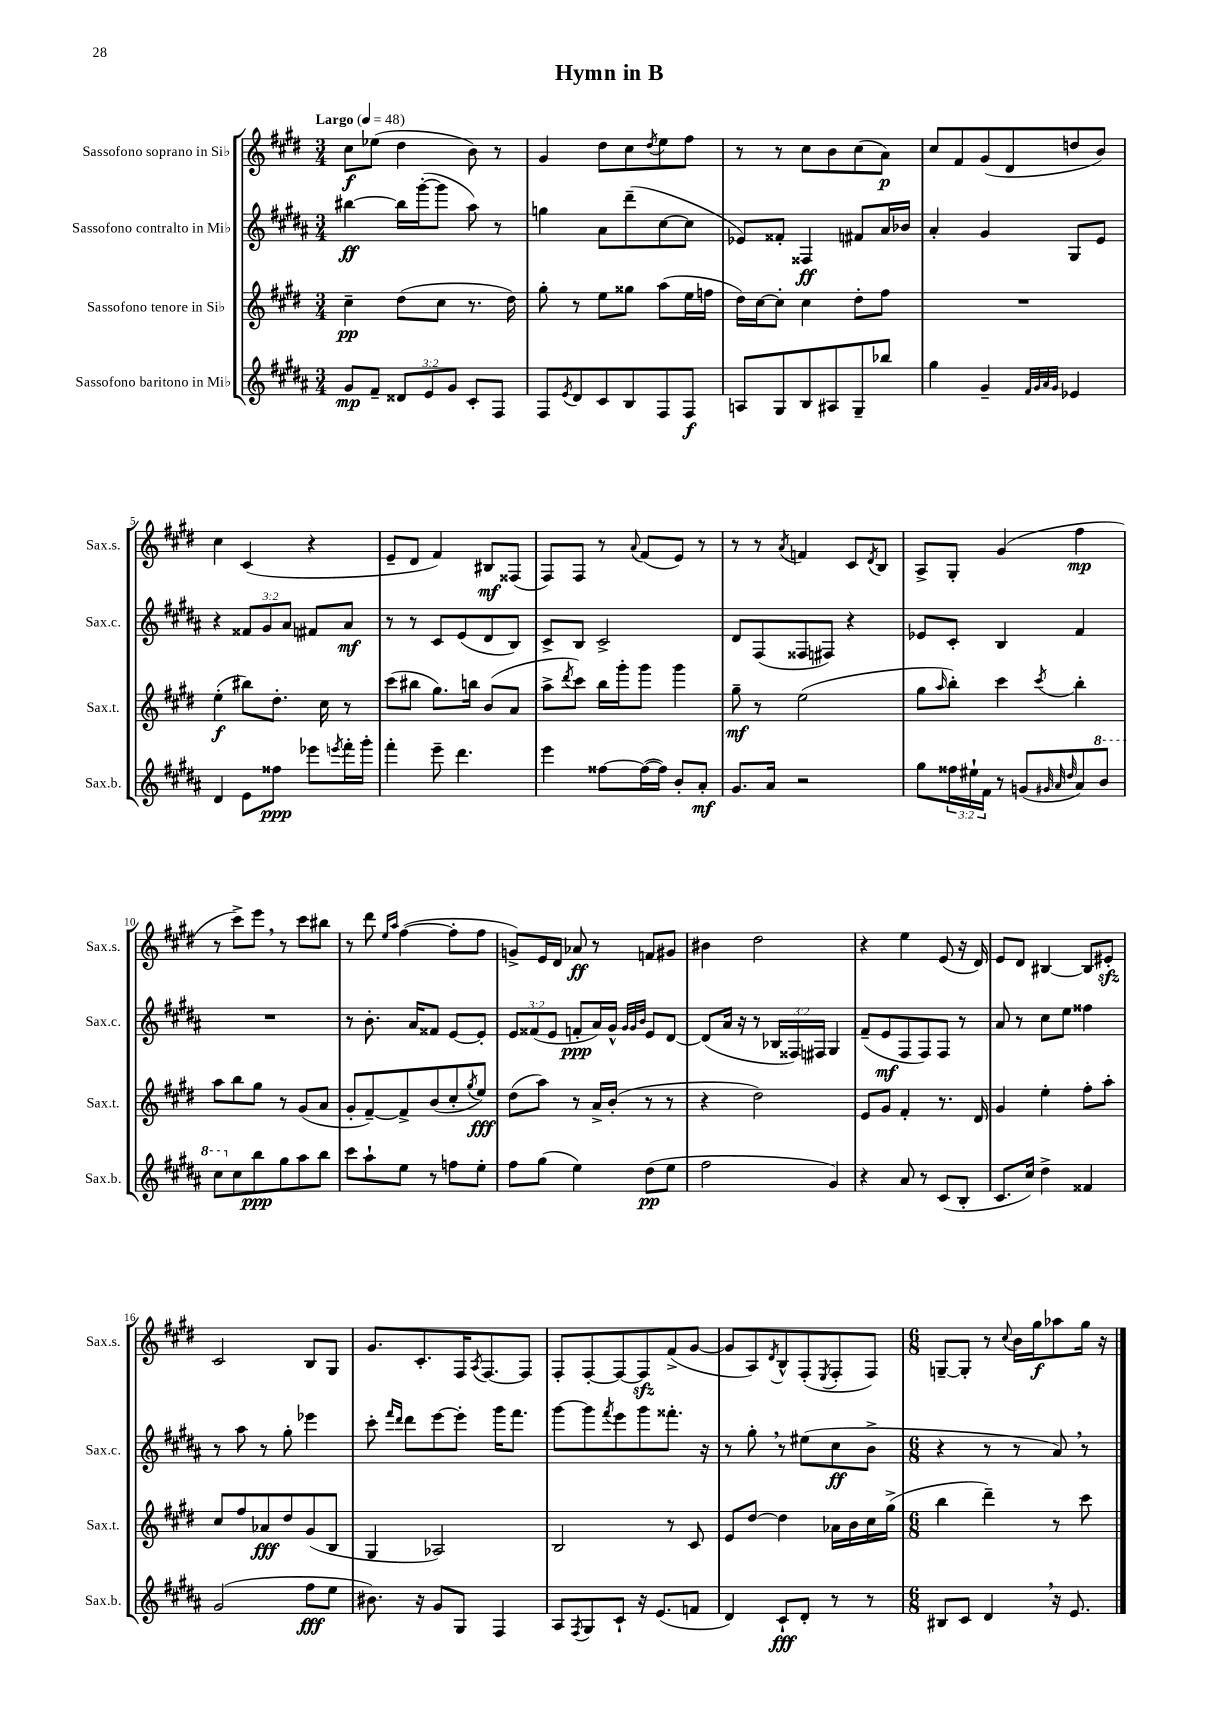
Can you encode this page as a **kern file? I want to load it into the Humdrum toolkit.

**kern	**dynam	**kern	**dynam	**kern	**dynam	**kern	**dynam
*part4	*part4	*part3	*part3	*part2	*part2	*part1	*part1
*staff4	*staff4	*staff3	*staff3	*staff2	*staff2	*staff1	*staff1
*I"Sassofono baritono in Mi♭	*	*I"Sassofono tenore in Si♭	*	*I"Sassofono contralto in Mi♭	*	*I"Sassofono soprano in Si♭	*
*I'Sax.b.	*	*I'Sax.t.	*	*I'Sax.c.	*	*I'Sax.s.	*
*clefG2	*	*clefG2	*	*clefG2	*	*clefG2	*
*k[f#c#g#d#a#]	*	*k[f#c#g#d#]	*	*k[f#c#g#d#a#]	*	*k[f#c#g#d#]	*
*M3/4	*	*M3/4	*	*M3/4	*	*M3/4	*
*MM48	*	*MM48	*	*MM48	*	*MM48	*
=1	=1	=1	=1	=1	=1	=1	=1
!	!	!	!	!	!	!LO:TX:a:B:t=Largo	!
8g#/L	mp	4cc#~\	pp	[4bb#X\	ff	8cc#\L	f
8f#~/J	.	.	.	.	.	(8ee-X\J	.
12d##X/L	.	(8dd#\L	.	16bb#\LL]	.	4dd#\	.
.	.	.	.	([16ggg#'\J	.	.	.
12e/	.	.	.	.	.	.	.
.	.	8cc#\J	.	8ggg#\J]	.	.	.
12g#/J	.	.	.	.	.	.	.
8c#'/L	.	8.r	.	8aa#\)	.	8b\)	.
8F#/J	.	.	.	8r	.	8r	.
.	.	16dd#\)	.	.	.	.	.
=2	=2	=2	=2	=2	=2	=2	=2
8F#/L	.	8gg#'\	.	4ggn\	.	4g#/	.
8qe/	.	.	.	.	.	.	.
8d#/	.	8r	.	.	.	.	.
8c#/	.	8ee\L	.	8a#\L	.	8dd#\L	.
8B/	.	8gg##X\J	.	(8ddd#~\	.	8cc#\	.
.	.	.	.	.	.	8qdd#/	.
8F#/	.	(8aa\L	.	[8cc#\	.	8ee\	.
8F#/J	f	16ee\L	.	8cc#\J]	.	8ff#\J	.
.	.	16ffn\JJ	.	.	.	.	.
=3	=3	=3	=3	=3	=3	=3	=3
8An/L	.	16dd#\LL)	.	8e-X/L)	.	8r	.
.	.	[16cc#\J	.	.	.	.	.
8G#/	.	8cc#'\J]	.	8f##X'/J	.	8r	.
8B/	.	4cc#\	.	4F##X/	ff	8cc#\L	.
8A#X/	.	.	.	.	.	8b\	.
8G#~/	.	8dd#'\L	.	8f#X/L	.	(8cc#\	.
8bb-X/J	.	8ff#\J	.	16a#/L	.	8a\J)	p
.	.	.	.	16b-X/JJ	.	.	.
=4	=4	=4	=4	=4	=4	=4	=4
4gg#\	.	2.r	.	4a#'/	.	8cc#/L	.
.	.	.	.	.	.	8f#/	.
4g#~/	.	.	.	4g#/	.	(8g#/	.
.	.	.	.	.	.	8d#/	.
32qqf#/LLL	.	.	.	.	.	.	.
32qqg#/	.	.	.	.	.	.	.
32qqa#/	.	.	.	.	.	.	.
32qqg#/JJJ	.	.	.	.	.	.	.
4e-X/	.	.	.	8G#/L	.	8ddn/	.
.	.	.	.	8e/J	.	8b/J)	.
!!LO:LB:g=z
=5	=5	=5	=5	=5	=5	=5	=5
4d#/	.	(4ee'\	f	4r	.	4cc#\	.
8e\L	.	8bb#X\L)	.	12f##X/L	.	(4c#/	.
.	.	.	.	12g#/	.	.	.
8ff##X\J	ppp	8.dd#'\J	.	.	.	.	.
.	.	.	.	12a#/J	.	.	.
8eee-X\L	.	.	.	8f#X/L	.	4r	.
.	.	16cc#\	.	.	.	.	.
8qeeen/	.	.	.	.	.	.	.
16fff#'\L	.	8r	.	8a#/J	mf	.	.
16ggg#'\JJ	.	.	.	.	.	.	.
=6	=6	=6	=6	=6	=6	=6	=6
4fff#'\	.	(8ccc#\L	.	8r	.	8e~/L	.
.	.	8bb#X\J	.	8r	.	8d#/J	.
8eee~\	.	8.gg#\L)	.	8c#/L	.	4f#/)	.
4.ddd#\	.	.	.	(8e/	.	.	.
.	.	16bbn\Jk	.	.	.	.	.
.	.	(8b/L	.	8d#/	.	8B#X/L	mf
.	.	8a/J	.	8B/J)	.	(8F##X/J	.
=7	=7	=7	=7	=7	=7	=7	=7
4eee\	.	8aa^\L	.	8c#^/L	.	8F#/L)	.
.	.	8qddd#/	.	.	.	.	.
.	.	8ccc#\J)	.	8B/J	.	8F#/J	.
[8ff##X\L	.	16bb\LL	.	2c#^/	.	8r	.
.	.	16ggg#'\J	.	.	.	.	.
.	.	.	.	.	.	8qqa/	.
(16ff##\L_	.	8ggg#\J	.	.	.	(8f#/L	.
16ff##\JJ])	.	.	.	.	.	.	.
8b'/L	.	4ggg#\	.	.	.	8e/J)	.
8a#'/J	mf	.	.	.	.	8r	.
=8	=8	=8	=8	=8	=8	=8	=8
8.g#/L	.	8gg#~\	mf	8d#/L	.	8r	.
.	.	8r	.	(8F#/	.	8r	.
16a#/Jk	.	.	.	.	.	.	.
.	.	.	.	.	.	8qa/	.
2r	.	(2ee\	.	8F##X/	.	4fn/	.
.	.	.	.	8F#X/J)	.	.	.
.	.	.	.	4r	.	8c#/L	.
.	.	.	.	.	.	8qd#/	.
.	.	.	.	.	.	8B/J	.
=9	=9	=9	=9	=9	=9	=9	=9
8gg#\L	.	8gg#\L	.	8e-X/L	.	8A^/L	.
.	.	16qqaa/	.	.	.	.	.
24ff##X\L	.	8bb'\J)	.	8c#'/J	.	8G#'/J	.
24ee#X`\	.	.	.	.	.	.	.
24f#\JJ	.	.	.	.	.	.	.
8r	.	4ccc#\	.	4B/	.	(4g#/	.
(8gn/L	.	.	.	.	.	.	.
32qqg#X/	.	.	.	.	.	.	.
32qqa#/	.	.	.	.	.	.	.
32qqdd#/	.	8qccc#/	.	.	.	.	.
8a#/)	.	4bb'\	.	4f#/	.	4ff#\	mp
*8va	*	*	*	*	*	*	*
8bb/J	.	.	.	.	.	.	.
!!LO:LB:g=z
=10	=10	=10	=10	=10	=10	=10	=10
8ccc#\L	.	8aa\L	.	2.r	.	8r	.
*X8va	*	*	*	*	*	*	*
8cc#\	.	8bb\	.	.	.	8ccc#^\L)	.
8bb\	ppp	8gg#\J	.	.	.	8eee,\J	.
8gg#\	.	8r	.	.	.	8r	.
8aa#\	.	(8g#/L	.	.	.	8ccc#\L	.
8bb\J	.	8a/J	.	.	.	8bb#X\J	.
=11	=11	=11	=11	=11	=11	=11	=11
8ccc#\L	.	8g#'/L	.	8r	.	8r	.
8aa#`\	.	[8f#~/)	.	8.b'\	.	8ddd#\	.
.	.	.	.	.	.	16qqee/LL	.
.	.	.	.	.	.	16qqaa/JJ	.
8ee\J	.	8f#^/]	.	.	.	([4ff#\	.
.	.	.	.	16a#/KL	.	.	.
8r	.	(8b/	.	8f##X/J	.	.	.
8ffn\L	.	8cc#'/	.	[8e/L	.	8ff#'\L]	.
.	.	8qgg#/	.	.	.	.	.
8ee'\J	.	8ee/J)	fff	8e'/J]	.	8ff#\J	.
=12	=12	=12	=12	=12	=12	=12	=12
8ff#\L	.	(8dd#\L	.	12e/L	.	8gn^/L)	.
.	.	.	.	(12f##X/	.	.	.
(8gg#\J	.	8aa\J)	.	.	.	16e/L	.
.	.	.	.	12e/J	.	.	.
.	.	.	.	.	.	16d#/JJ	.
4ee\)	.	8r	.	8fn'/L	ppp	8a-X/	ff
.	.	16a^/LL	.	16a#/L)	.	8r	.
.	.	(16b'/JJ	.	16g#^^/JJ	.	.	.
.	.	.	.	32qqg#/LLL	.	.	.
.	.	.	.	32qqg#/	.	.	.
.	.	.	.	32qqb/JJJ	.	.	.
(8dd#\L	pp	8r	.	8e/L	.	8fn/L	.
8ee\J	.	8r	.	[8d#/J	.	8g#X/J	.
=13	=13	=13	=13	=13	=13	=13	=13
2ff#\	.	4r	.	(8d#/L]	.	4b#X\	.
.	.	.	.	16a#/Jk	.	.	.
.	.	.	.	16r	.	.	.
.	.	2dd#\)	.	8r	.	2dd#\	.
.	.	.	.	24B-X/LL	.	.	.
.	.	.	.	24F##X/)	.	.	.
.	.	.	.	24F#X/JJ	.	.	.
4g#/)	.	.	.	4G#/	.	.	.
=14	=14	=14	=14	=14	=14	=14	=14
4r	.	8e/L	.	(8f#~/L	.	4r	.
.	.	8g#/J	.	8e/	mf	.	.
8a#/	.	4f#'/	.	8F#/	.	4ee\	.
8r	.	.	.	8F#/)	.	.	.
(8c#/L	.	8.r	.	8F#/J	.	(8e/	.
8B'/J	.	.	.	8r	.	16r	.
.	.	16d#/	.	.	.	16d#/)	.
=15	=15	=15	=15	=15	=15	=15	=15
8.c#/L	.	4g#/	.	8a#/	.	8e/L	.
.	.	.	.	8r	.	8d#/J	.
16cc#/Jk)	.	.	.	.	.	.	.
4dd#^\	.	4ee'\	.	8cc#\L	.	[4B#X/	.
.	.	.	.	8ee\J	.	.	.
4f##X/	.	8ff#'\L	.	4ff##X\	.	8B#/L]	.
.	.	8aa'\J	.	.	.	8e#Xzz'/J	.
!!LO:LB:g=z
=16	=16	=16	=16	=16	=16	=16	=16
(2g#/	.	8cc#/L	.	8r	.	2c#/	.
.	.	8ff#/	.	8aa#\	.	.	.
.	.	8a-X/	fff	8r	.	.	.
.	.	8dd#/	.	8gg#'\	.	.	.
8ff#\L	fff	(8g#/	.	4eee-X\	.	8B/L	.
8ee\J	.	8B/J	.	.	.	8G#/J	.
=17	=17	=17	=17	=17	=17	=17	=17
8.b#X\)	.	4G#/	.	8ccc#'\	.	8.g#/L	.
.	.	.	.	16qqfff#/LL	.	.	.
.	.	.	.	16qqddd#/JJ	.	.	.
.	.	.	.	8ddd#\L	.	.	.
16r	.	.	.	.	.	8.c#'/	.
8g#/L	.	2A-X/)	.	[8eee\	.	.	.
8G#/J	.	.	.	8eee'\J]	.	16F#/K	.
.	.	.	.	.	.	8qA/	.
.	.	.	.	.	.	[8.F#/	.
4F#/	.	.	.	16ggg#\KL	.	.	.
.	.	.	.	8.fff#\J	.	.	.
.	.	.	.	.	.	8F#/J]	.
=18	=18	=18	=18	=18	=18	=18	=18
8A#/L	.	2B/	.	[8ggg#\L	.	8F#'/L	.
8qF#/	.	.	.	.	.	.	.
8G#/	.	.	.	8ggg#\]	.	[8F#'/	.
.	.	.	.	8qfff#/	.	.	.
8c#`/J	.	.	.	8eee\	.	8F#/_	.
16r	.	.	.	8ggg#\	.	8F#zz/]	.
(8.e/L	.	.	.	.	.	.	.
.	.	8r	.	8.fff##X'\J	.	(8f#^/	.
8fn/J	.	8c#/	.	.	.	[8g#/J	.
.	.	.	.	16r	.	.	.
=19	=19	=19	=19	=19	=19	=19	=19
4d#/)	.	8e/L	.	8r	.	8g#/L]	.
.	.	[8dd#/J	.	8gg#',\	.	8A/)	.
.	.	.	.	.	.	8qd#/	.
8c#`/L	fff	4dd#\]	.	8r	.	8B^^/	.
8d#'/J	.	.	.	(8ee#X\L	.	(8F#'/	.
.	.	.	.	.	.	8qE/	.
8r	.	16a-X\LL	.	8cc#\	ff	8F#'/	.
.	.	16b\	.	.	.	.	.
8r	.	16cc#\	.	8b^\J	.	8F#/J)	.
.	.	(16gg#^\JJ	.	.	.	.	.
=20	=20	=20	=20	=20	=20	=20	=20
*M6/8	*	*M6/8	*	*M6/8	*	*M6/8	*
8B#X/L	.	4bb\	.	4r	.	[8Gn~/L	.
8c#/J	.	.	.	.	.	8G'/J]	.
4d#,/	.	4ddd#~\)	.	8r	.	8r	.
.	.	.	.	.	.	8qqcc#/	.
.	.	.	.	8r	.	16b\LL	.
.	.	.	.	.	.	16gg#\J	f
16r	.	8r	.	8a#,/)	.	8aa-X\	.
8.e/	.	.	.	.	.	.	.
.	.	8ccc#\	.	8r	.	16gg#\Jk	.
.	.	.	.	.	.	16r	.
==	==	==	==	==	==	==	==
*-	*-	*-	*-	*-	*-	*-	*-
